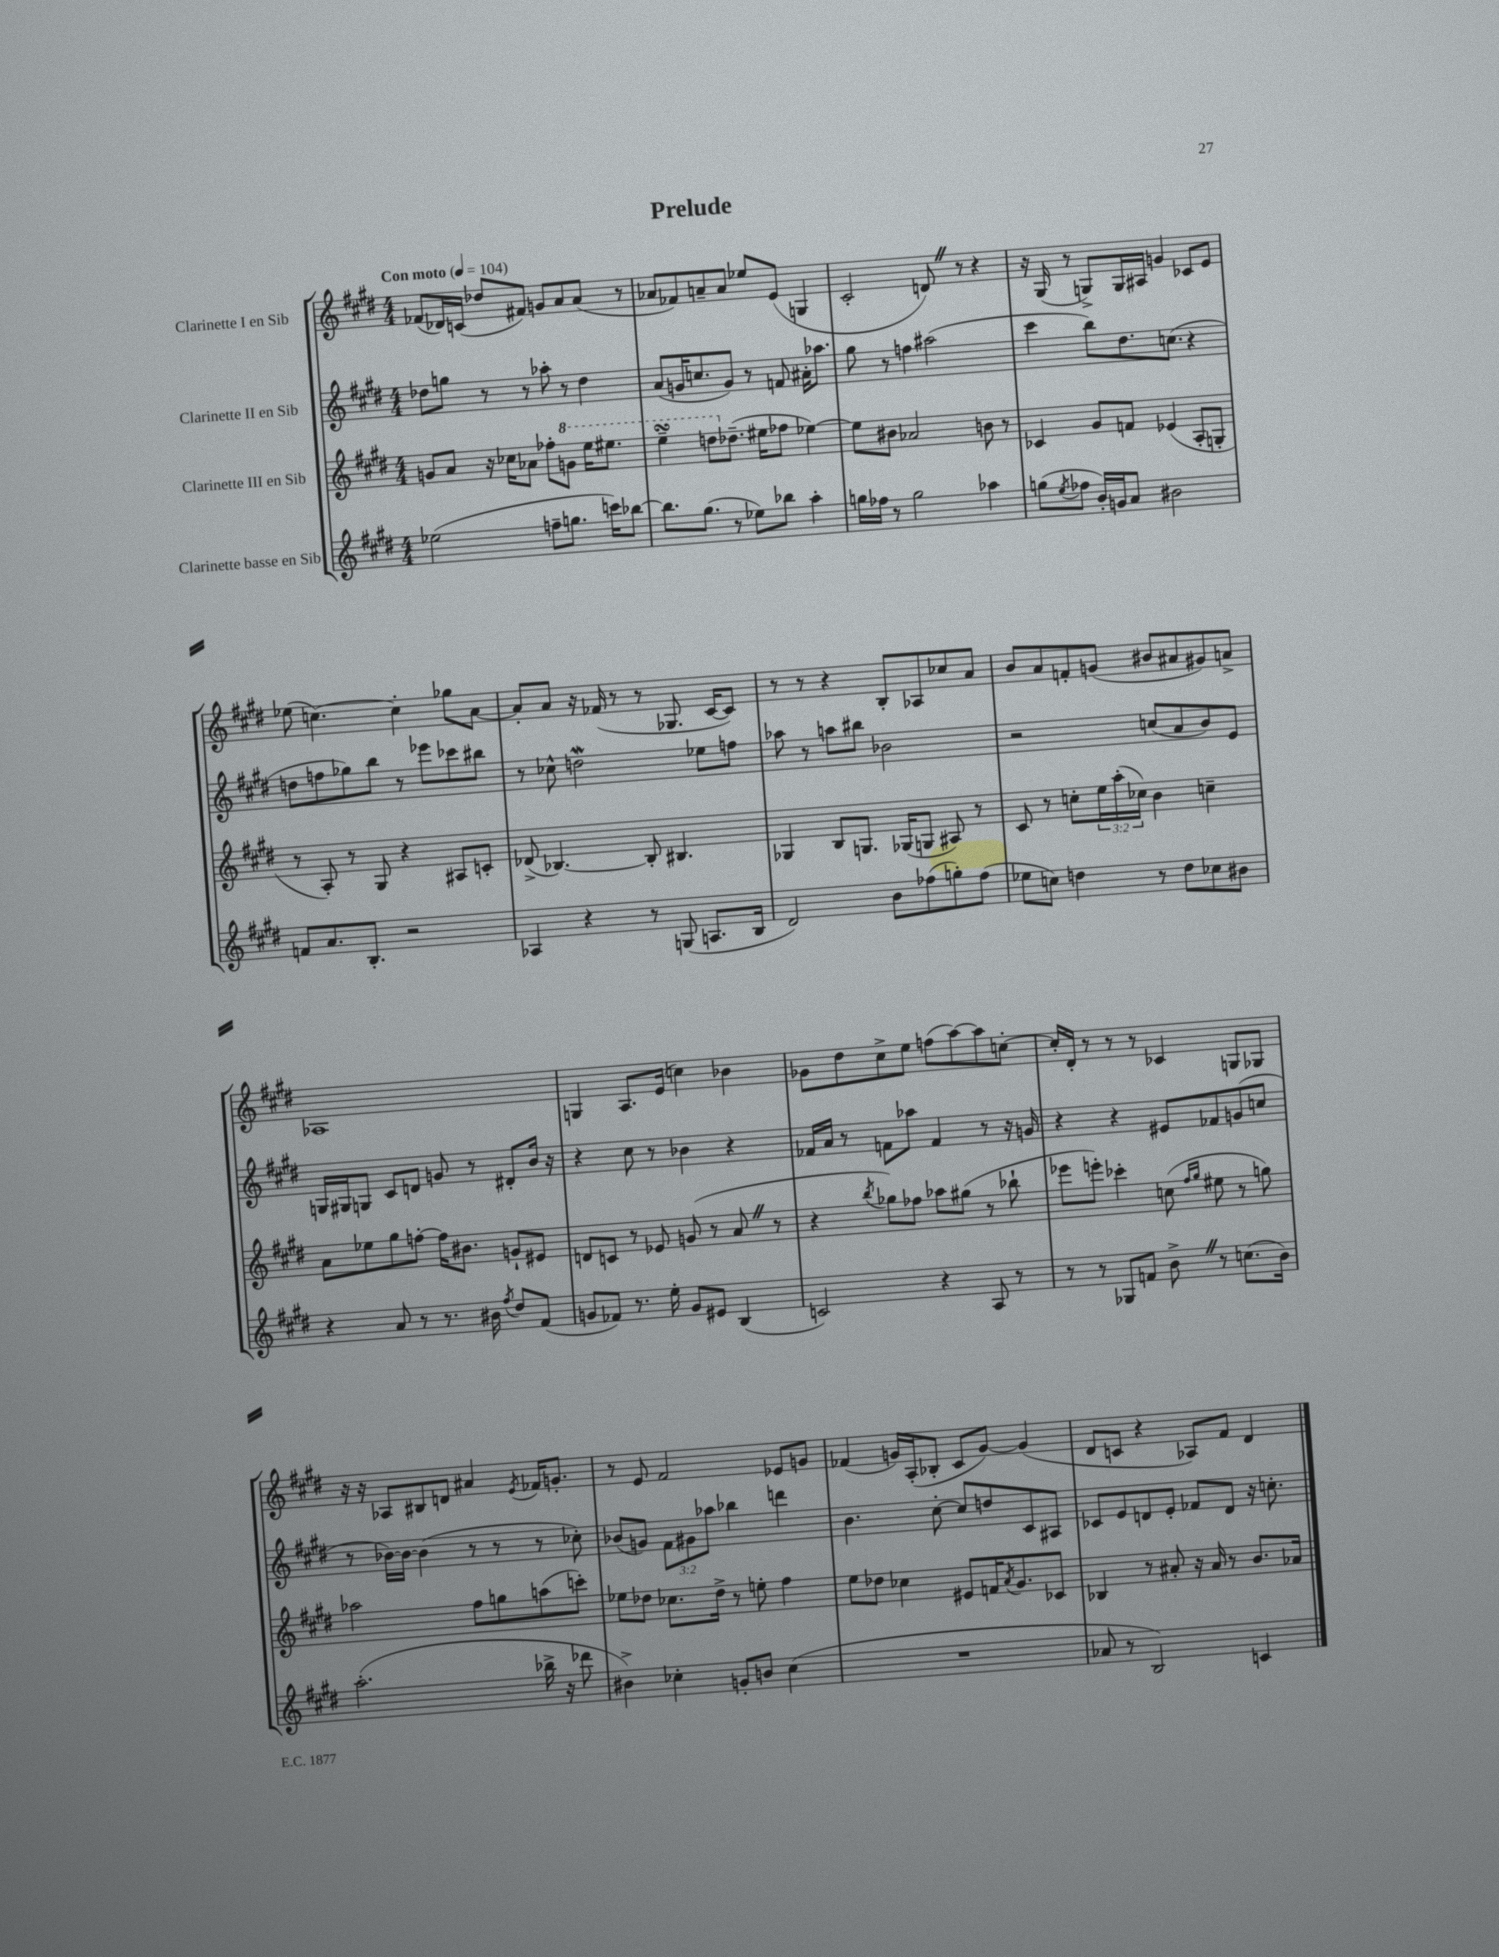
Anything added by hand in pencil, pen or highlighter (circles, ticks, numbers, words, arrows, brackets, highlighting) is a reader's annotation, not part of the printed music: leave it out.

**kern	**kern	**kern	**kern
*staff4	*staff3	*staff2	*staff1
*clefG2	*clefG2	*clefG2	*clefG2
*k[f#c#g#d#]	*k[f#c#g#d#]	*k[f#c#g#d#]	*k[f#c#g#d#]
*M4/4	*M4/4	*M4/4	*M4/4
*MM104	*MM104	*MM104	*MM104
(2ee-	8g	8dd-	(8f-
.	8a	8gg	16d-)
.	.	.	(16c
.	16r	8r	8dd-
.	16cc-	.	.
.	8a-	8r	8f#)
8ff~	8ff-'	8aa-'	8g
8.gg	8gg	8r	8a
.	16eee	4dd-	(8a
16ccc)	8.eee#	.	.
[8bb-	.	.	8r
=	=	=	=
8.bb-]	4eee~	(8a	8a-
.	.	16g	8f-)
(8.gg#	.	8.cc	.
.	8ddd	.	8a~
8r	(8.dd-~	8g)	8a
8ee-)	.	8r	8ee-
.	16ee#	.	.
8bb-	8ff-	8f	(8e
4aa'	[4ee-)	16a#'	4G
.	.	8.aa-	.
=	=	=	=
16gg	8ee-]	8gg#	2c#'
16ff-	.	.	.
8r	8b#	8r	.
2gg	2a-	4ff	.
.	.	(2aa#	8d)
.	.	.	8r
4aa-	8b	.	4r
.	8r	.	.
=	=	=	=
(8gg	4c-	4ccc#	16r
.	.	.	(16G#
8qee	.	.	.
8ff-	.	.	8r
16b')	8g#	8bb)	8G^)
16g	.	.	.
8a	8f	8.dd#	16G
.	.	.	16A#
2b#	(4e-	.	4g
.	.	(8.cc	.
.	8A'	4r	8c-
.	8G'	.	8e
=	=	=	=
8f	8r	8dd	(8ee-
8.a	8A')	8ff	[4.cc)
.	8r	8gg-)	.
8.B'	.	.	.
.	8G#	8bb	.
2r	4r	8r	4cc']
.	.	8eee-	.
.	8A#	8ccc-	8gg-
.	8c'	8bb#	[8a
=	=	=	=
4A-	(8d-^	8r	8a']
.	[4.B-)	8cc-^^	8a
4r	.	2dd	16r
.	.	.	(16f-
.	.	.	8r
8r	8B-']	.	8r
(8G	4.B#	.	8.G-
8.A	.	8ee-	.
.	.	.	[16c#
.	.	8ff	8c#])
16B	.	.	.
=	=	=	=
2d#)	4G-	8aa-	8r
.	.	8r	8r
.	8B	8aa	4r
.	8.G	8bb#	.
8b	.	2b-	8B'
.	(16G-	.	.
(8ff-	8G	.	8A-
8gg')	8A#)	.	8cc-
(8ff-	8r	.	8a
=	=	=	=
8ee-	8c#	2r	8b
8cc)	8r	.	8a
4dd	8cc'	.	8f'
.	24ee	.	(8g
.	(24aa'	.	.
.	24cc-)	.	.
8r	4b	(8cc	8b#
8dd	.	8a	8a#
8cc-	4cc~	8b)	8g#)
8b#	.	8e	8a^
=	=	=	=
4r	8a	16G	1A-
.	.	16G#	.
.	8ee-	8G	.
8a	8gg#	8c#	.
8r	[8ff'	8d	.
8.r	16ff]	8g	.
.	8.b#	.	.
.	.	8r	.
16b#	.	.	.
8qff#	.	.	.
8dd#	8g`	8d#'	.
(8f#	8e#	16b	.
.	.	16r	.
=	=	=	=
8g	8d	4r	4G
8f-)	8c	.	.
8.r	8r	8cc#	8.A
.	8e-	8r	.
16ee'	.	.	(16e
8g	(8g	4b-	4cc)
8e#	8r	.	.
(4B	8a	4r	4b-
.	8r	.	.
=	=	=	=
2c)	4r	16f-	8g-
.	.	16a	.
.	.	8r	8dd#
.	8qbb	.	.
.	8gg-)	8f	8cc#^
.	8ff-	8aa-	8ee
4r	8aa-	4f	(8ff
.	(8gg#	.	[8aa)
8A	8r	8r	8aa]
8r	8bb-`	16r	[8cc'
.	.	16g	.
=	=	=	=
8r	8eee-	4r	16cc']
.	.	.	16d#'
8r	8eee')	.	8r
8G-	4ccc-'	4r	8r
8f	.	.	8r
8b^	(8cc	8e#	4c-
.	16qqff#	.	.
.	16qqgg#	.	.
8r	8ee#	8f-	.
(8.cc	8r	(8g	8G
.	8gg)	8cc	8G-
16b)	.	.	.
=	=	=	=
(2.aa'	2aa-	8r	16r
.	.	.	16r
.	.	[16b-)	8A-
.	.	16b-_	.
.	.	(4b-]	8B#
.	.	.	8d
.	8ff#	8r	4a#
.	8gg	8r	.
.	.	.	8qe
16bb-^	(8aa	8r	16f-
16r	.	.	8.g'
8ddd-	8ccc')	8cc-')	.
=	=	=	=
4b#^)	8ee-	(8b-	8r
.	8dd-	8g)	8e
4cc-'	8.cc-	12f#	2f#
.	.	12g#	.
.	.	12aa-	.
.	16dd-^	.	.
8g'	8r	4bb-	.
8b	8ee'	.	.
(4cc-	4ff#	4ddd	8e-
.	.	.	8g
=	=	=	=
1r	8ee	4.b	(4f-
.	8dd-	.	.
.	4cc-	.	16g)
.	.	.	(16A'
.	.	[8cc#'	8B-'
.	8e#	8cc#]	8c#
.	16f	8dd	[8g)
.	8qa	.	.
.	8.g#	.	.
.	.	8c#	(4g]
.	8c-	8A#	.
=	=	=	=
8a-	4B-	8c-	8d#
8r	.	8e	8c
2B)	8r	8d	4r
.	8a#'	8e'	.
.	16r	8f-	8A-)
.	16a#	.	.
.	8r	8d	8f#
4c	8.b	16r	4d#
.	.	8.cc'	.
.	16a-	.	.
==	==	==	==
*-	*-	*-	*-
